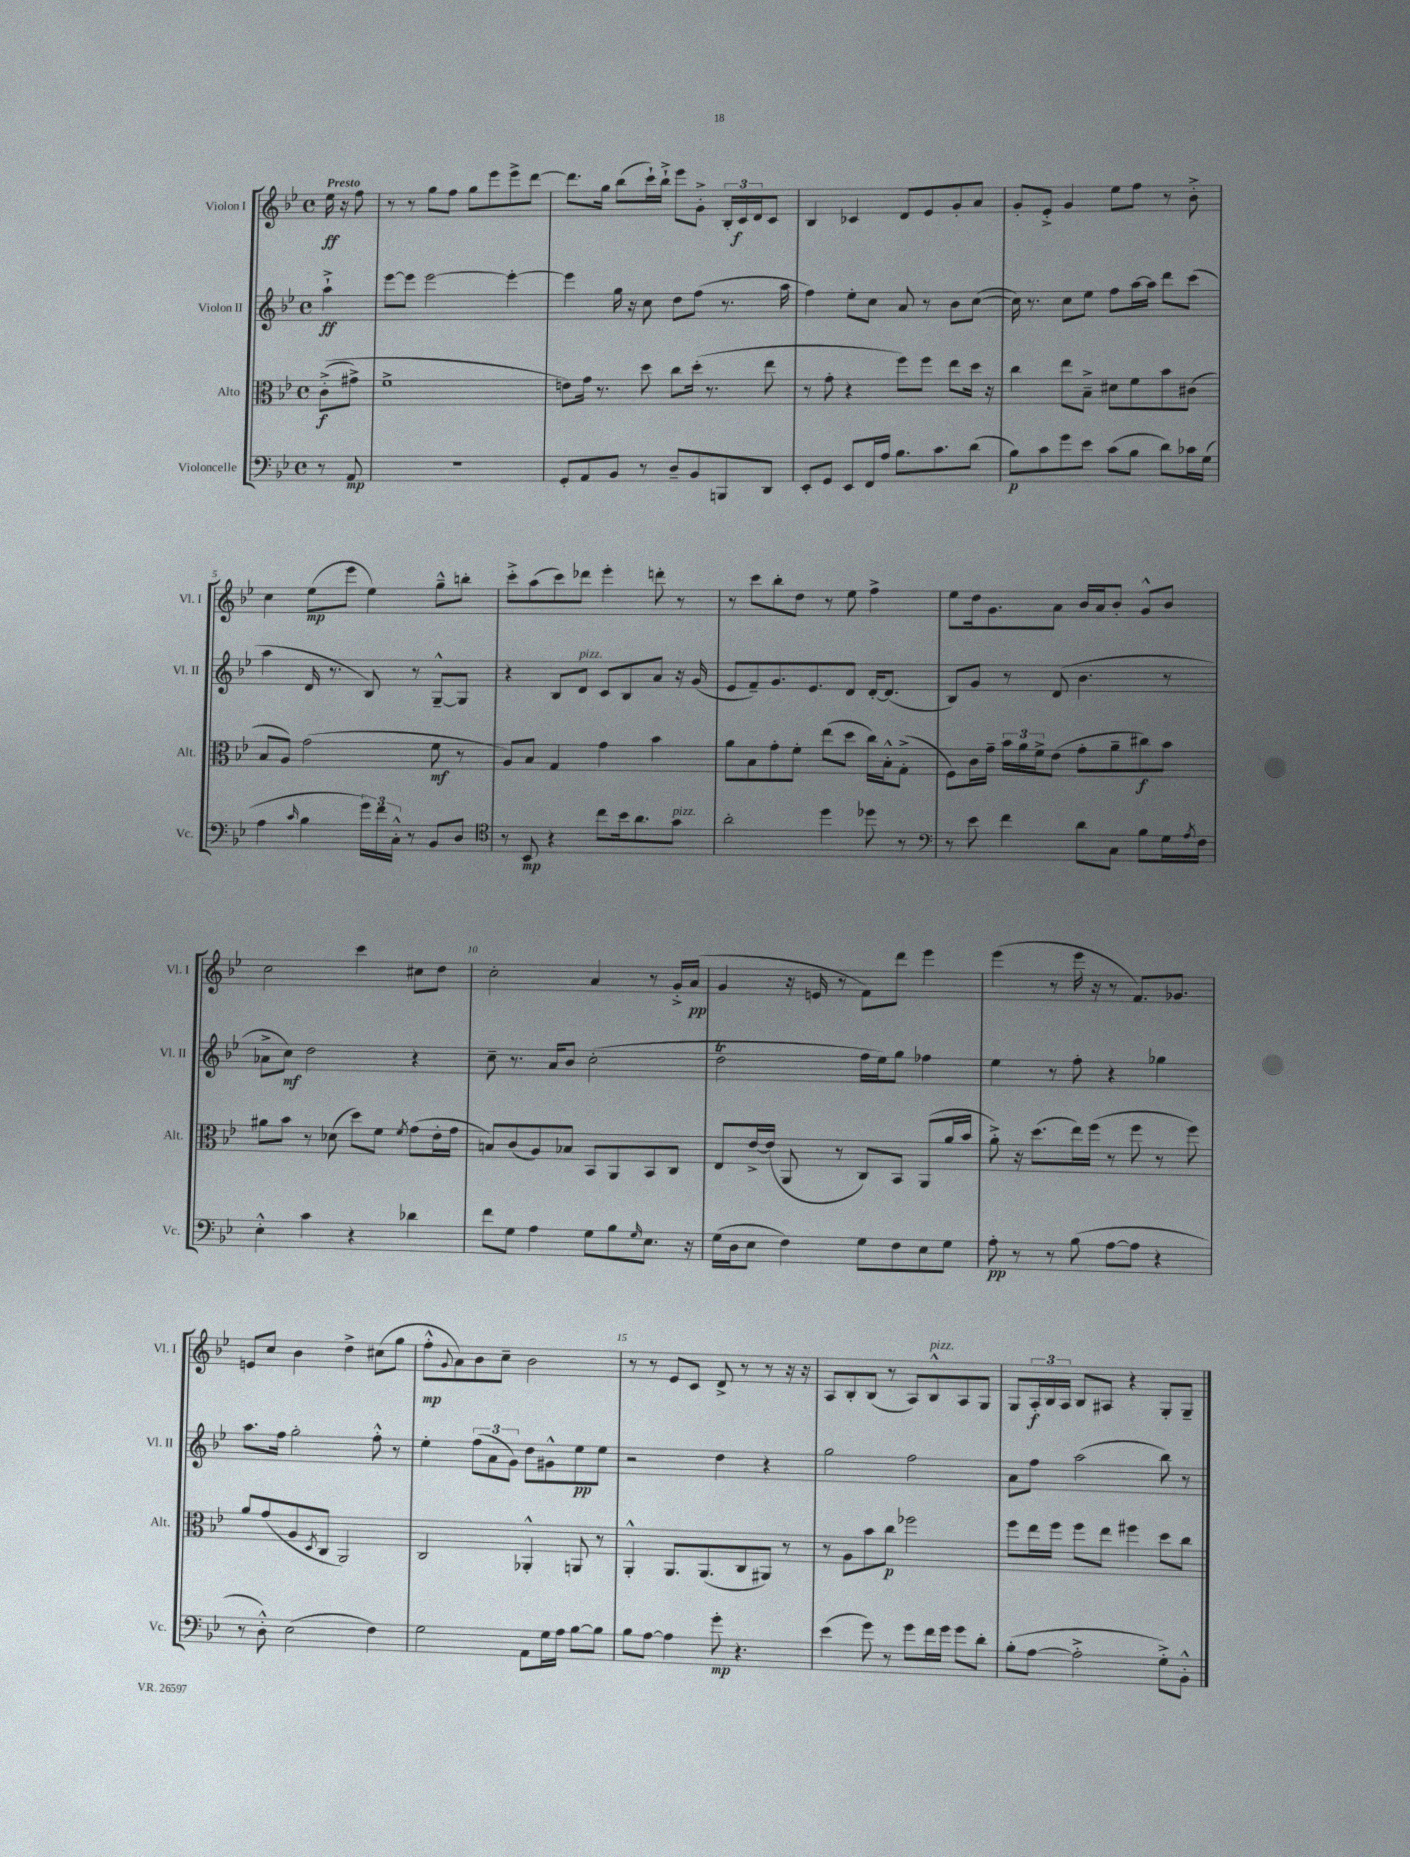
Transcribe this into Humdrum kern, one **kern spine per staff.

**kern	**dynam	**kern	**dynam	**kern	**dynam	**kern	**dynam
*part4	*part4	*part3	*part3	*part2	*part2	*part1	*part1
*staff4	*staff4	*staff3	*staff3	*staff2	*staff2	*staff1	*staff1
*I"Violoncelle	*	*I"Alto	*	*I"Violon II	*	*I"Violon I	*
*I'Vc.	*	*I'Alt.	*	*I'Vl. II	*	*I'Vl. I	*
*clefF4	*	*clefC3	*	*clefG2	*	*clefG2	*
*k[b-e-]	*	*k[b-e-]	*	*k[b-e-]	*	*k[b-e-]	*
*M4/4	*	*M4/4	*	*M4/4	*	*M4/4	*
*met(c)	*	*met(c)	*	*met(c)	*	*met(c)	*
=	=	=	=	=	=	=	=
!	!	!	!	!	!	!LO:TX:a:B:t=Presto	!
8r	.	((8c'^\L	f	4aa`^\	ff	16ee-\	ff
.	.	.	.	.	.	16r	.
8AA/	mp	8g#X^\J)	.	.	.	8ff\	.
=1	=1	=1	=1	=1	=1	=1	=1
1r	.	1f^	.	[8eee-\L	.	8r	.
.	.	.	.	8eee-\J]	.	8r	.
.	.	.	.	[2eee-\	.	8gg\L	.
.	.	.	.	.	.	8ff\J	.
.	.	.	.	.	.	8gg\L	.
.	.	.	.	.	.	8eee-\	.
.	.	.	.	4eee-'\_	.	8eee-^\	.
.	.	.	.	.	.	[8ddd\J	.
=2	=2	=2	=2	=2	=2	=2	=2
8GG'/L	.	8en\L)	.	4eee-\]	.	8.ddd\L]	.
8AA/	.	16g\Jk	.	.	.	.	.
.	.	8.r	.	.	.	16gg\Jk	.
8BB-/J	.	.	.	16gg\	.	(8bb-\L	.
.	.	.	.	16r	.	.	.
8r	.	8dd\	.	8cc\	.	16ccc`\L)	.
.	.	.	.	.	.	16bb-`^\JJ	.
8D~/L	.	8cc\L	.	8dd\L	.	8eee-\L	.
8BB-/	.	(16dd'\Jk	.	(8ff\J	.	8g'^\J	.
.	.	8.r	.	.	.	.	.
8BBBn/	.	.	.	8.r	.	24B-'/LL	.
.	.	.	.	.	.	24c/	f
.	.	.	.	.	.	24d/J	.
8DD/J	.	8ee-\	.	.	.	8c/J	.
.	.	.	.	16aa\	.	.	.
=3	=3	=3	=3	=3	=3	=3	=3
8EE-'/L	.	8r	.	4ff\)	.	4B-/	.
8GG/J	.	8g'\	.	.	.	.	.
8EE-/L	.	4r	.	8ee-'\L	.	4c-X/	.
16FF/L	.	.	.	8cc\J	.	.	.
16A/JJ	.	.	.	.	.	.	.
8.B-\L	.	8ff\L)	.	8a/	.	8d/L	.
.	.	8ff\J	.	8r	.	8e-/	.
8.c\	.	.	.	.	.	.	.
.	.	8ee-\L	.	8b-\L	.	8g'/	.
(8d\J	.	16dd\Jk	.	([8cc\J	.	8a/J	.
.	.	16r	.	.	.	.	.
=4	=4	=4	=4	=4	=4	=4	=4
8B-\L)	p	4cc\	.	16cc\])	.	8g'/L	.
.	.	.	.	8.r	.	.	.
8c\	.	.	.	.	.	8e-'^/J	.
8g\	.	8ee-\L	.	8cc\L	.	4g/	.
8e-\J	.	8B-~^\J	.	8ee-\J	.	.	.
(8c\L	.	8d#X\L	.	8ff\L	.	8ee-\L	.
8B-\J	.	8f\	.	[16aa\L	.	8ff\J	.
.	.	.	.	16aa\JJ]	.	.	.
8d\L)	.	8b-\	.	8ddd\L	.	8r	.
16c-X\L	.	(8c#X\J	.	(8ccc\J	.	8b-'^\	.
(16G\JJ	.	.	.	.	.	.	.
!!LO:LB:g=z
=5	=5	=5	=5	=5	=5	=5	=5
4A\	.	8B-/L	.	4aa\	.	4cc\	.
.	.	8A/J)	.	.	.	.	.
16qqc/	.	.	.	.	.	.	.
4B-\	.	(2g\	.	16d/	.	(8ee-\L	mp
.	.	.	.	8.r	.	.	.
.	.	.	.	.	.	8eee-\J	.
24g\LL)	.	.	.	8B-/)	.	4ee-\)	.
24f\	.	.	.	.	.	.	.
24C'^^\JJ	.	.	.	.	.	.	.
8r	.	.	.	8r	.	.	.
8BB-/L	.	8f\	mf	[8G~^^/L	.	8gg~^^\L	.
8D/J	.	8r	.	8G/J]	.	8bbn'\J	.
=6	=6	=6	=6	=6	=6	=6	=6
*clefC4	*	*	*	*	*	*	*
8r	.	8A/L)	.	4r	.	8ccc'^\L	.
8BB-/	mp	8B-/J	.	.	.	(8aa\	.
4r	.	4G/	.	8B-/L	.	8ccc\)	.
!	!	!	!	!LO:TX:a:i:t=pizz.	!	!	!
.	.	.	.	8d/J	.	8ddd-X\J	.
8cc\L	.	4g\	.	8c/L	.	4eee-'\	.
16b-\k	.	.	.	8B-/	.	.	.
8.a\	.	.	.	.	.	.	.
.	.	4b-\	.	8a/J	.	8dddn'\	.
!LO:TX:a:i:t=pizz.	!	!	!	!	!	!	!
8g\J	.	.	.	16r	.	8r	.
.	.	.	.	(16g/	.	.	.
=7	=7	=7	=7	=7	=7	=7	=7
2a'\	.	8a\L	.	8e-/L	.	8r	.
.	.	8B-\	.	8f~/)	.	8ccc\L	.
.	.	8g'\	.	8.g/	.	8bb-'\	.
.	.	8f'\J	.	.	.	8dd\J	.
.	.	.	.	8.e-/	.	.	.
4dd\	.	(8ee-\L	.	.	.	8r	.
.	.	8dd\J	.	8d/J	.	8ee-\	.
8dd-X\	.	16cc\LL)	.	[16d'/KL	.	4ff^\	.
.	.	16B-'^^\J	.	(8.d/J]	.	.	.
8r	.	(8G'^\J	.	.	.	.	.
=8	=8	=8	=8	=8	=8	=8	=8
*clefF4	*	*	*	*	*	*	*
8r	.	8F\L)	.	8B-/L)	.	8ee-\L	.
8e-\	.	16c\L	.	8g/J	.	16dd\k	.
.	.	16g~\JJ	.	.	.	8.g\	.
4f\	.	24b-\LL	.	8r	.	.	.
.	.	24a\	.	.	.	.	.
.	.	24f^\J	.	.	.	.	.
.	.	(8e-\J	.	(8d/	.	8a\J	.
8d\L	.	8g'\L	.	4.b-\	.	16b-/LL	.
.	.	.	.	.	.	16a/J	.
8C\J	.	8a~\	.	.	.	8b-'/J	.
8B-\L	.	8cc#X\)	f	.	.	8g^^/L	.
16G\L	.	8b-\J	.	8r	.	8b-/J	.
8qA/	.	.	.	.	.	.	.
16F\JJ	.	.	.	.	.	.	.
!!LO:LB:g=z
=9	=9	=9	=9	=9	=9	=9	=9
4E-'^^\	.	8a#X\L	.	8a-X^\L	.	2cc\	.
.	.	8b-\J	.	8cc\J)	mf	.	.
4c\	.	8r	.	2dd\	.	.	.
.	.	(8d-X\	.	.	.	.	.
4r	.	8dd\L)	.	.	.	4ccc\	.
.	.	8f\J	.	.	.	.	.
.	.	8qf/	.	.	.	.	.
4d-X\	.	(8g\L	.	4r	.	8cc#X\L	.
.	.	16e-'\L	.	.	.	8dd\J	.
.	.	16g\JJ	.	.	.	.	.
=10	=10	=10	=10	=10	=10	=10	=10
8f\L	.	8Bn/L)	.	8cc~\	.	2cc'\	.
8G\J	.	(8c/	.	8.r	.	.	.
4A\	.	8A/)	.	.	.	.	.
.	.	.	.	16a/KL	.	.	.
.	.	8B-X/J	.	8b-/J	.	.	.
8G\L	.	8BB-/L	.	(2cc'\	.	4a/	.
8B-\	.	8AA/	.	.	.	.	.
16qqG/	.	.	.	.	.	.	.
8.E-\J	.	8BB-/	.	.	.	8r	.
.	.	8C/J	.	.	.	16g'^/LL	.
16r	.	.	.	.	.	(16a/JJ	pp
=11	=11	=11	=11	=11	=11	=11	=11
(16G\LL	.	8E-/L	.	2ddt\	.	4g/	.
16D\J	.	.	.	.	.	.	.
8E-\J	.	[16e-^/L	.	.	.	.	.
.	.	(16e-/JJ]	.	.	.	.	.
4F\)	.	8AA/	.	.	.	16r	.
.	.	.	.	.	.	16en/	.
.	.	8r	.	.	.	8r	.
8G\L	.	8C/L)	.	16ff\LL	.	8f\L)	.
.	.	.	.	16ee-\J)	.	.	.
8F\	.	8BB-/J	.	8gg\J	.	8ddd\J	.
8E-\	.	(8AA/L	.	4ff-X\	.	4eee-\	.
8G\J	.	16a/L	.	.	.	.	.
.	.	16b-/JJ	.	.	.	.	.
=12	=12	=12	=12	=12	=12	=12	=12
8A'\	pp	8a'^\)	.	4ee-\	.	(4eee-\	.
8r	.	16r	.	.	.	.	.
.	.	(8.dd\L	.	.	.	.	.
8r	.	.	.	8r	.	8r	.
(8B-\	.	16ee-\L)	.	8ff'\	.	16eee-\	.
.	.	(16ff\JJ	.	.	.	16r	.
[8A\L	.	8r	.	4r	.	8r	.
8A\J]	.	8ff\	.	.	.	8.f/L)	.
4r	.	8r	.	4gg-X\	.	.	.
.	.	.	.	.	.	8.g-X/J	.
.	.	8ff\)	.	.	.	.	.
!!LO:LB:g=z
=13	=13	=13	=13	=13	=13	=13	=13
8r	.	8a/L	.	8.aa\L	.	8en/L	.
8D'^^\)	.	(8g/	.	.	.	8cc/J	.
.	.	.	.	16ff\Jk	.	.	.
(2E-\	.	8A/	.	2gg'\	.	4b-\	.
.	.	8qD/	.	.	.	.	.
.	.	8C/J	.	.	.	.	.
.	.	2AA/)	.	.	.	4dd^\	.
4F\)	.	.	.	8ff'^^\	.	(8cc#X\L	.
.	.	.	.	8r	.	8gg\J	.
=14	=14	=14	=14	=14	=14	=14	=14
2G\	.	2C/	.	4ee-'\	.	8ff'^^\L	mp
.	.	.	.	.	.	8qqg/	.
.	.	.	.	.	.	8a\)	.
.	.	.	.	(12ff\L	.	8b-\	.
.	.	.	.	12a\	.	.	.
.	.	.	.	.	.	8cc~\J	.
.	.	.	.	12g\J)	.	.	.
8AA\L	.	4AA-X'^^/	.	8dd\L	.	2b-\	.
16G\L	.	.	.	8g#X^^\	.	.	.
16A\JJ	.	.	.	.	.	.	.
[8B-\L	.	8AAn/	.	8ee-\	pp	.	.
8B-\J]	.	8r	.	8ee-\J	.	.	.
=15	=15	=15	=15	=15	=15	=15	=15
8B-\L	.	4AA'^^/	.	2r	.	8r	.
[8A\J	.	.	.	.	.	8r	.
4A\]	.	8.AA/L	.	.	.	8e-/L	.
.	.	.	.	.	.	8c/J	.
.	.	(8.AA/	.	.	.	.	.
8g'\	mp	.	.	4dd\	.	8d^/	.
4.r	.	8C/	.	.	.	8r	.
.	.	8AA#X/J)	.	4r	.	8r	.
.	.	8r	.	.	.	16r	.
.	.	.	.	.	.	16r	.
=16	=16	=16	=16	=16	=16	=16	=16
(4e-\	.	8r	.	2gg\	.	8A/L	.
.	.	8A\L	.	.	.	8B-'/	.
8g\)	.	8b-\	.	.	.	(8B-/J	.
8r	.	8cc\J	p	.	.	8r	.
8g\L	.	2ff-X\	.	2ff\	.	8A/L)	.
!	!	!	!	!	!	!LO:TX:a:i:t=pizz.	!
16f\L	.	.	.	.	.	8B-^^/	.
16g\JJ	.	.	.	.	.	.	.
8g\L	.	.	.	.	.	8A/	.
8d'\J	.	.	.	.	.	8G/J	.
=17	=17	=17	=17	=17	=17	=17	=17
(8B-'\L	.	8ff\L	.	8a\L	.	8G/L	.
[8A\J	.	16ee-\L	.	8ff\J	.	24A'/L	f
.	.	.	.	.	.	24B-/	.
.	.	16ff\JJ	.	.	.	.	.
.	.	.	.	.	.	24A/JJ	.
2A'^\]	.	8ff\L	.	(2aa\	.	8B-/L	.
.	.	8ee-\J	.	.	.	8A#X/J	.
.	.	4ff#X\	.	.	.	4r	.
8G'^\L)	.	8dd\L	.	8bb-\)	.	8G'/L	.
8BB-'^^\J	.	8cc\J	.	8r	.	8G~/J	.
==	==	==	==	==	==	==	==
*-	*-	*-	*-	*-	*-	*-	*-
